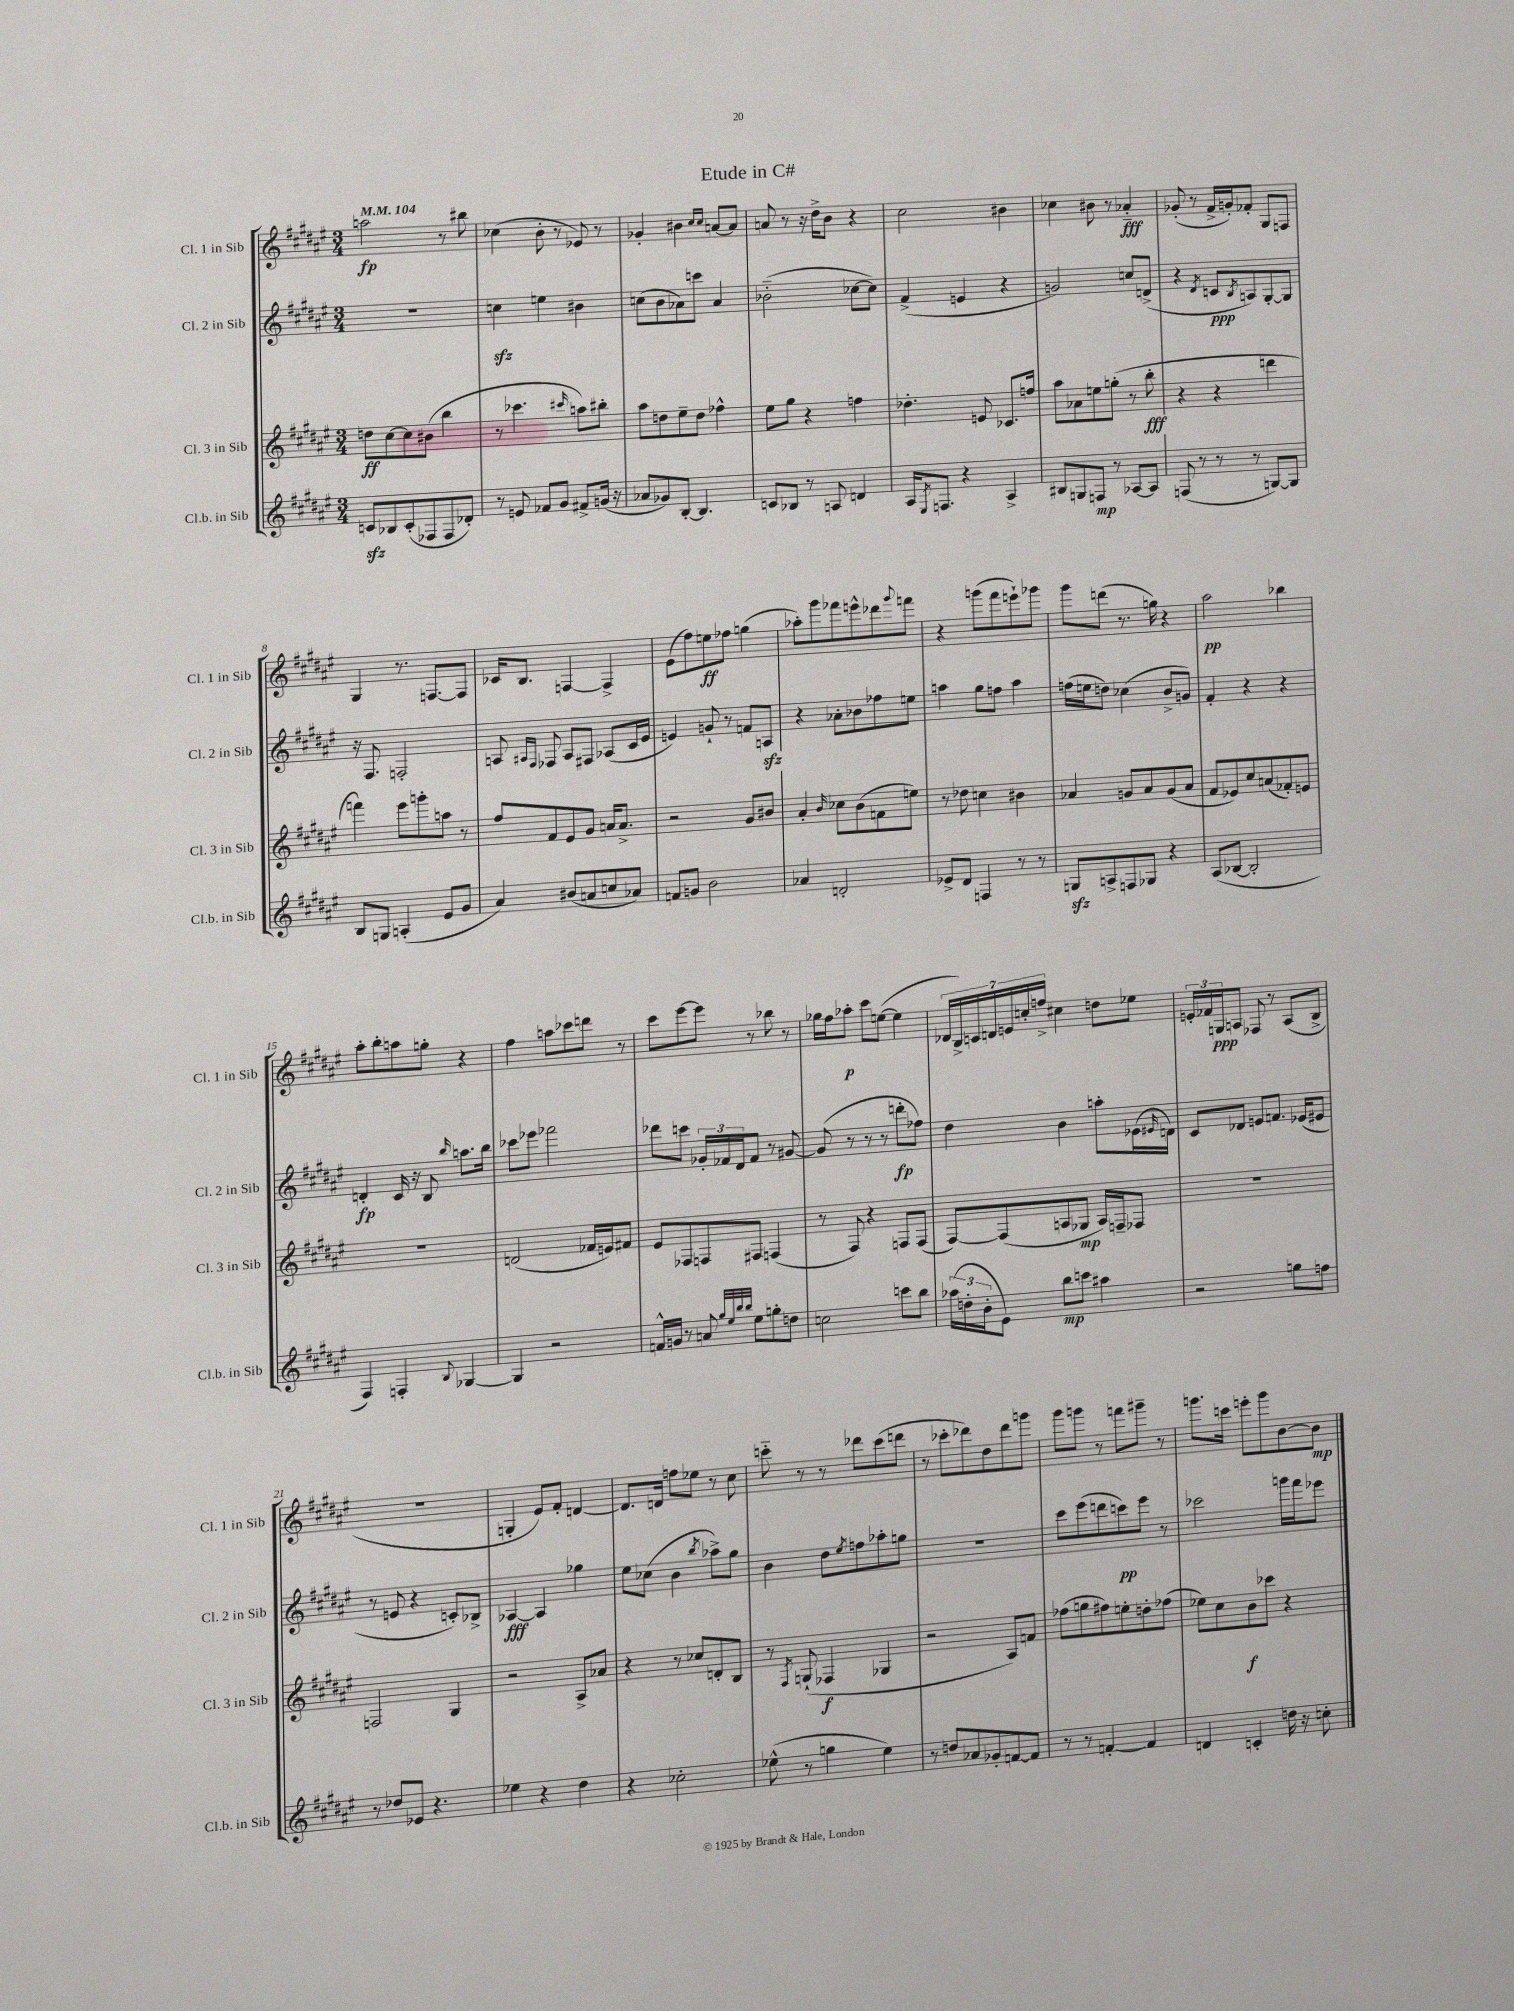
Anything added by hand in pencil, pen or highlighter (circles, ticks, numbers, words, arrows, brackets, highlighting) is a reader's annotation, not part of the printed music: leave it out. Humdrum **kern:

**kern	**dynam	**kern	**dynam	**kern	**dynam	**kern	**dynam
*part4	*part4	*part3	*part3	*part2	*part2	*part1	*part1
*staff4	*staff4	*staff3	*staff3	*staff2	*staff2	*staff1	*staff1
*I"Cl.b. in Sib	*	*I"Cl. 3 in Sib	*	*I"Cl. 2 in Sib	*	*I"Cl. 1 in Sib	*
*I'Cl.b. in Sib	*	*I'Cl. 3 in Sib	*	*I'Cl. 2 in Sib	*	*I'Cl. 1 in Sib	*
*clefG2	*	*clefG2	*	*clefG2	*	*clefG2	*
*k[f#c#g#d#a#e#]	*	*k[f#c#g#d#a#e#]	*	*k[f#c#g#d#a#e#]	*	*k[f#c#g#d#a#e#]	*
*M3/4	*	*M3/4	*	*M3/4	*	*M3/4	*
*MM104	*	*MM104	*	*MM104	*	*MM104	*
=1	=1	=1	=1	=1	=1	=1	=1
8cnzz/L	.	8ddn\L	ff	2.r	.	2aan\	fp
8B-X/	.	[8cc#\	.	.	.	.	.
(8c'/	.	8cc#\]	.	.	.	.	.
8F-X/	.	(8b#X\J	.	.	.	.	.
8F-/	.	4bb\	.	.	.	8r	.
8d-X'/J)	.	.	.	.	.	8bb#X\	.
=2	=2	=2	=2	=2	=2	=2	=2
8r	.	8r	.	4ccnzz\	.	(4cc-X\	.
8en/	.	4.ccc-X\	.	.	.	.	.
8f-X/L	.	.	.	4een\	.	8b'\	.
8g#/J	.	.	.	.	.	8r	.
.	.	16qqccc#X/	.	.	.	.	.
8f#X^/L	.	8aan\L)	.	4b#X\	.	8e-X/)	.
(16gn/Jk	.	8bb#X'\J	.	.	.	8r	.
16r	.	.	.	.	.	.	.
=3	=3	=3	=3	=3	=3	=3	=3
8a-X/L	.	8aa#\L	.	(8ccn\L	.	4g-X'/	.
8g-X/)	.	8ddn\	.	8b\	.	.	.
[8B'/J	.	8ee#~\	.	8a-X\)	.	4b#X\	.
4.B/]	.	8dd\J	.	8cccn\J	.	.	.
.	.	.	.	.	.	16qqcc#/LL	.
.	.	.	.	.	.	16qqcc#/JJ	.
.	.	4ff-X^^\	.	4a-/	.	[8an/L	.
.	.	.	.	.	.	8a/J]	.
=4	=4	=4	=4	=4	=4	=4	=4
8cn/L	.	8ee#\L	.	(2b-X\	.	8an/	.
8B-X/J	.	8gg#\J	.	.	.	8r	.
8r	.	4r	.	.	.	16r	.
.	.	.	.	.	.	16dd#^\KL	.
8An/	.	.	.	.	.	8b\J	.
4dn/	.	4ffn\	.	[8cc-X\L	.	4r	.
.	.	.	.	8cc-\J])	.	.	.
=5	=5	=5	=5	=5	=5	=5	=5
16A#/KL	.	4.dd-X'\	.	(4f#^/	.	2cc#\	.
8qE#/	.	.	.	.	.	.	.
8.Fn/J	.	.	.	.	.	.	.
4r	.	.	.	4en/	.	.	.
.	.	8en/	.	.	.	.	.
4A#^/	.	8.c-X/L	.	4r	.	4b#X\	.
.	.	16ffn/Jk	.	.	.	.	.
=6	=6	=6	=6	=6	=6	=6	=6
8B#X/L	.	8aa#\L	.	2gn/)	.	4cc-X\	.
8Gn/	.	8a-X\	.	.	.	.	.
8Fn/J	mp	8een\	.	.	.	8b#X\	.
8r	.	(8ggn'\J	.	.	.	8r	.
[8A-X/L	.	8r	.	8ccn/L	.	4a-X/	fff
8A-/J]	.	8bb'\	fff	(8dn^/J	.	.	.
=7	=7	=7	=7	=7	=7	=7	=7
(8Fn/	.	4r	.	4r	.	(8g-X'/	.
8r	.	.	.	.	.	8r	.
.	.	.	.	8qd#/	.	.	.
8r	.	4r	.	8cn/L	ppp	16f#^/LL	.
.	.	.	.	.	.	16gn'/J)	.
.	.	.	.	8qB/	.	.	.
8r	.	.	.	8An/)	.	8f-X'/J	.
[8Gn/L)	.	4dddn\	.	[8G#'/	.	8G#/L	.
8G/J]	.	.	.	8G#/J]	.	8Fn/J	.
!!LO:LB:g=z
=8	=8	=8	=8	=8	=8	=8	=8
8B/L	.	4fffn\)	.	16r	.	4G#/	.
.	.	.	.	8.F#/	.	.	.
8Gn/J	.	.	.	.	.	.	.
(4An'/	.	8eee#\L	.	2Fn'/	.	8.r	.
.	.	8gggn'\	.	.	.	.	.
.	.	.	.	.	.	[8.Fn/L	.
8e#/L	.	8aan\J	.	.	.	.	.
8g#/J	.	8r	.	.	.	8F/J]	.
=9	=9	=9	=9	=9	=9	=9	=9
4a#/)	.	8ff#/L	.	8An/	.	16c-X/KL	.
.	.	.	.	.	.	8.B/J	.
.	.	.	.	16qqA#X/LL	.	.	.
.	.	.	.	16qqF#/JJ	.	.	.
.	.	8f#/	.	8F-X/	.	.	.
(8b#X/L	.	8e#/	.	8A#/L	.	[4Fn/	.
8an/	.	8g#/J	.	8F#X/J	.	.	.
8ccn/	.	16an/KL	.	(8A-X/L	.	4F^/]	.
.	.	8.a^/J	.	.	.	.	.
8a-X/J)	.	.	.	16c#/L	.	.	.
.	.	.	.	16e#/JJ	.	.	.
=10	=10	=10	=10	=10	=10	=10	=10
8fn/L	.	2r	.	4en/)	.	(8e#\L	.
8gn/J	.	.	.	.	.	8ff#\)	.
2b\	.	.	.	8gn`/	.	8een\	ff
.	.	.	.	8r	.	8ff-X\J	.
.	.	8g#/L	.	8fn/L	.	(4ggn\	.
.	.	8b#X/J	.	8Anzz/J	.	.	.
=11	=11	=11	=11	=11	=11	=11	=11
4a-X/	.	4a#'/	.	4r	.	8aa-X'\L)	.
.	.	.	.	.	.	8ggg#\	.
.	.	16qqb/	.	.	.	.	.
2dn'/	.	8cc-X\L	.	8a-X'\L	.	8fff-X\	.
.	.	(8b\	.	8b-X\	.	8eeen^^\	.
.	.	8fn\	.	8ff-X\	.	8ddd-X\	.
.	.	.	.	.	.	8qqggg#/	.
.	.	8een\J)	.	8een\J	.	8fffn\J	.
=12	=12	=12	=12	=12	=12	=12	=12
8e-X^/L	.	8r	.	4aan\	.	4r	.
8d#/J	.	8dd-X\	.	.	.	.	.
4Fn/	.	4ccn\	.	8gg#\L	.	(8gggn\L	.
.	.	.	.	8ffn\J	.	8fff#\	.
8r	.	4b#X\	.	4aa\	.	8eeen`\)	.
8r	.	.	.	.	.	8ggg-X\J	.
=13	=13	=13	=13	=13	=13	=13	=13
8Gnzz/L	.	4a-X/	.	(16ffn\LL	.	8ggg#\L	.
.	.	.	.	16een\J	.	.	.
8An^/	.	.	.	8ddn\J)	.	(8dddn\J	.
8Fn/	.	8gn/L	.	(4cc-X\	.	8.r	.
8G-X/J	.	8a-/	.	.	.	.	.
.	.	.	.	.	.	16ggn\)	.
4r	.	(8g/	.	8b^/L	.	4r	.
.	.	8a-/J	.	8gn/J)	.	.	.
=14	=14	=14	=14	=14	=14	=14	=14
(8A#/L	.	8f#/L	.	4f#'/	.	2aa#\	pp
[8B-X/J	.	8e-X/)	.	.	.	.	.
2B-'/]	.	8cc#/	.	4r	.	.	.
.	.	(8an/	.	.	.	.	.
.	.	8f-X'/)	.	4r	.	4bb-X\	.
.	.	8en/J	.	.	.	.	.
!!LO:LB:g=z
=15	=15	=15	=15	=15	=15	=15	=15
4F#/)	.	2.r	.	4dn'/	fp	8aa#'\L	.
.	.	.	.	.	.	8bb'\	.
4Fn'/	.	.	.	16c#/	.	8aan\	.
.	.	.	.	16r	.	.	.
.	.	.	.	8B/	.	8ggn'\J	.
8qqB/	.	.	.	16qqbb/	.	.	.
[4G-X/	.	.	.	8.aan\L	.	4r	.
.	.	.	.	16bb\Jk	.	.	.
=16	=16	=16	=16	=16	=16	=16	=16
4G-/]	.	(2dn/	.	8ccc-X\L	.	4ff#\	.
.	.	.	.	8eee-X\J	.	.	.
2r	.	.	.	2fff-X\	.	8aan\L	.
.	.	.	.	.	.	8ccc-X\	.
.	.	16f-X/LL	.	.	.	8dddn\J	.
.	.	16en/J)	.	.	.	.	.
.	.	8f#X/J	.	.	.	8r	.
=17	=17	=17	=17	=17	=17	=17	=17
16fn^^/LL	.	8e#/L	.	8ddd-X\L	.	8ccc#\L	.
16gn/JJ	.	.	.	.	.	.	.
8r	.	8F-X/	.	8cccn\J	.	[8eee#\	.
8an/	.	8Fn/	.	24g-X'/LL	.	8eee#\J]	.
.	.	.	.	24f-X/	.	.	.
.	.	.	.	24d#/J	.	.	.
32qqgg#/LLL	.	.	.	.	.	.	.
32qqee#/	.	.	.	.	.	.	.
32qqbb/	.	.	.	.	.	.	.
32qqbb/JJJ	.	.	.	.	.	.	.
8ee#\L	.	8F#X/J	.	8f-/J	.	8r	.
8ggn'\	.	(4Fn/	.	8r	.	8bb-X\	.
8ddn\J	.	.	.	[8g#X/	.	8r	.
=18	=18	=18	=18	=18	=18	=18	=18
2ccn\	.	8r	.	(8g#/]	.	16gg-X\LL	.
.	.	.	.	.	.	16ff#\J	.
.	.	8F#/)	.	8r	.	8aa-X'\J	p
.	.	4r	.	8r	.	8ccc#\L	.
.	.	.	.	8r	.	([8een\J	.
8cccn\L	.	8Fn/L	.	8dddn'\L	fp	4ee\]	.
8bb\J	.	(8F/J	.	8ff-X\J)	.	.	.
=19	=19	=19	=19	=19	=19	=19	=19
(24aa-X\LL	.	[8F#/L)	.	4dd#\	.	28d-X/LL	.
.	.	.	.	.	.	28B^/)	.
24ddn'\	.	.	.	.	.	.	.
.	.	.	.	.	.	28cn/	.
24b'\J	.	.	.	.	.	.	.
.	.	.	.	.	.	28dn/	.
8e#\J)	.	(8F#/]	.	.	.	.	.
.	.	.	.	.	.	28en/	.
.	.	.	.	.	.	28ccn'/	.
.	.	.	.	.	.	28ffn^/JJ	.
8bb\L	mp	8An/	.	4b\	.	4cc#X\	.
8cccn\J	.	8G-X/J	mp	.	.	.	.
4aa#X\	.	16A/LL)	.	8aan'\L	.	8ddn\L	.
.	.	16Fn~/J	.	.	.	.	.
.	.	8F-X/J	.	(16e-X\L	.	8ee-X\J	.
.	.	.	.	16qqe#X/	.	.	.
.	.	.	.	16dn\JJ)	.	.	.
=20	=20	=20	=20	=20	=20	=20	=20
2r	.	2.r	.	8c#/L	.	24en'/LL	.
.	.	.	.	.	.	24f-X/	.
.	.	.	.	.	.	24Gn/J	ppp
.	.	.	.	8d-X/J	.	8An/J	.
.	.	.	.	8en/L	.	8F-X/	.
.	.	.	.	8.fn/J	.	8r	.
8ggn\L	.	.	.	.	.	(8A/L	.
.	.	.	.	(16e-X/KL	.	.	.
8ffn\J	.	.	.	8e#X/J	.	8B^/J	.
!!LO:LB:g=z
=21	=21	=21	=21	=21	=21	=21	=21
8r	.	2Fn/	.	8r	.	2.r	.
8dd-X/L	.	.	.	8en/	.	.	.
8e-X/J	.	.	.	4r	.	.	.
4.r	.	.	.	.	.	.	.
.	.	4G#/	.	8cn'/L)	.	.	.
.	.	.	.	8B-X^/J	.	.	.
=22	=22	=22	=22	=22	=22	=22	=22
4ee-X\	.	2r	.	[4A-X/	fff	4Gn'/	.
4r	.	.	.	4A-/]	.	8e#/L)	.
.	.	.	.	.	.	8f#'/J	.
4dd#\	.	8A#^/L	.	4gg-X\	.	[4dn/	.
.	.	8a-X/J	.	.	.	.	.
=23	=23	=23	=23	=23	=23	=23	=23
4r	.	4r	.	8ee#\L	.	8.d/L]	.
.	.	.	.	(8cc-X\J	.	.	.
.	.	.	.	.	.	16dn/Jk	.
2cc-X'\	.	8r	.	4b\	.	8ffn\L	.
.	.	8cc-X/L	.	.	.	8ee-X\J	.
.	.	.	.	8qbb/	.	.	.
.	.	8dn'/	.	8aa-X^\L)	.	8r	.
.	.	8B/J	.	8gg#\J	.	8cc#\	.
=24	=24	=24	=24	=24	=24	=24	=24
(8ee-X^^\	.	8r	.	4b\	.	8cccn\	.
.	.	8qF#/	.	.	.	.	.
8r	.	(8Gn`/	.	.	.	8r	.
4ggn\	.	4F-X/	f	8dd#\L	.	8r	.
.	.	.	.	8qee#/	.	.	.
.	.	.	.	8ffn\	.	8ddd-X\L	.
4ee-\)	.	4G-X/	.	8aa-X'\	.	(8ccc\	.
.	.	.	.	8ggn\J	.	8dddn\J	.
=25	=25	=25	=25	=25	=25	=25	=25
8r	.	2r	.	2.r	.	8r	.
8ddn/L	.	.	.	.	.	8ccc-X'\L	.
8a-X/	.	.	.	.	.	8ddd-X\)	.
8g-X'/	.	.	.	.	.	8dd#\	.
[8fn/	.	8A#/L)	.	.	.	8ddd-\	.
8f/J]	.	8fn/J	.	.	.	8gggn\J	.
=26	=26	=26	=26	=26	=26	=26	=26
8r	.	(8ff-X\L	.	8ccc#\L	.	8ggg#\L	.
8r	.	8ggn\	.	(8eee#\	.	8gggn\J	.
[4fn'/	.	8ff#X\)	.	8dddn\	.	8r	.
.	.	8een'\	.	8cccn\)	pp	8fffn\L	.
4f/]	.	8ddn'\	.	8eee#\J	.	8ggg#X~\J	.
.	.	(8ff-X\J	.	8r	.	8r	.
=27	=27	=27	=27	=27	=27	=27	=27
4dn/	.	8ee-X\L)	.	2ccc-X\	.	8.gggn\L	.
.	.	8cc#\	.	.	.	.	.
.	.	.	.	.	.	16cccn\Jk	.
4cn'/	.	8b\	f	.	.	8eeen'\L	.
.	.	8ccc-X\J	.	.	.	8ggg\	.
16ddn\	.	4r	.	16gggn\LL	.	[8b\	.
16r	.	.	.	16fff#\J	.	.	.
8ccn'\	.	.	.	8eee-X\J	.	8b\J]	mp
==	==	==	==	==	==	==	==
*-	*-	*-	*-	*-	*-	*-	*-
